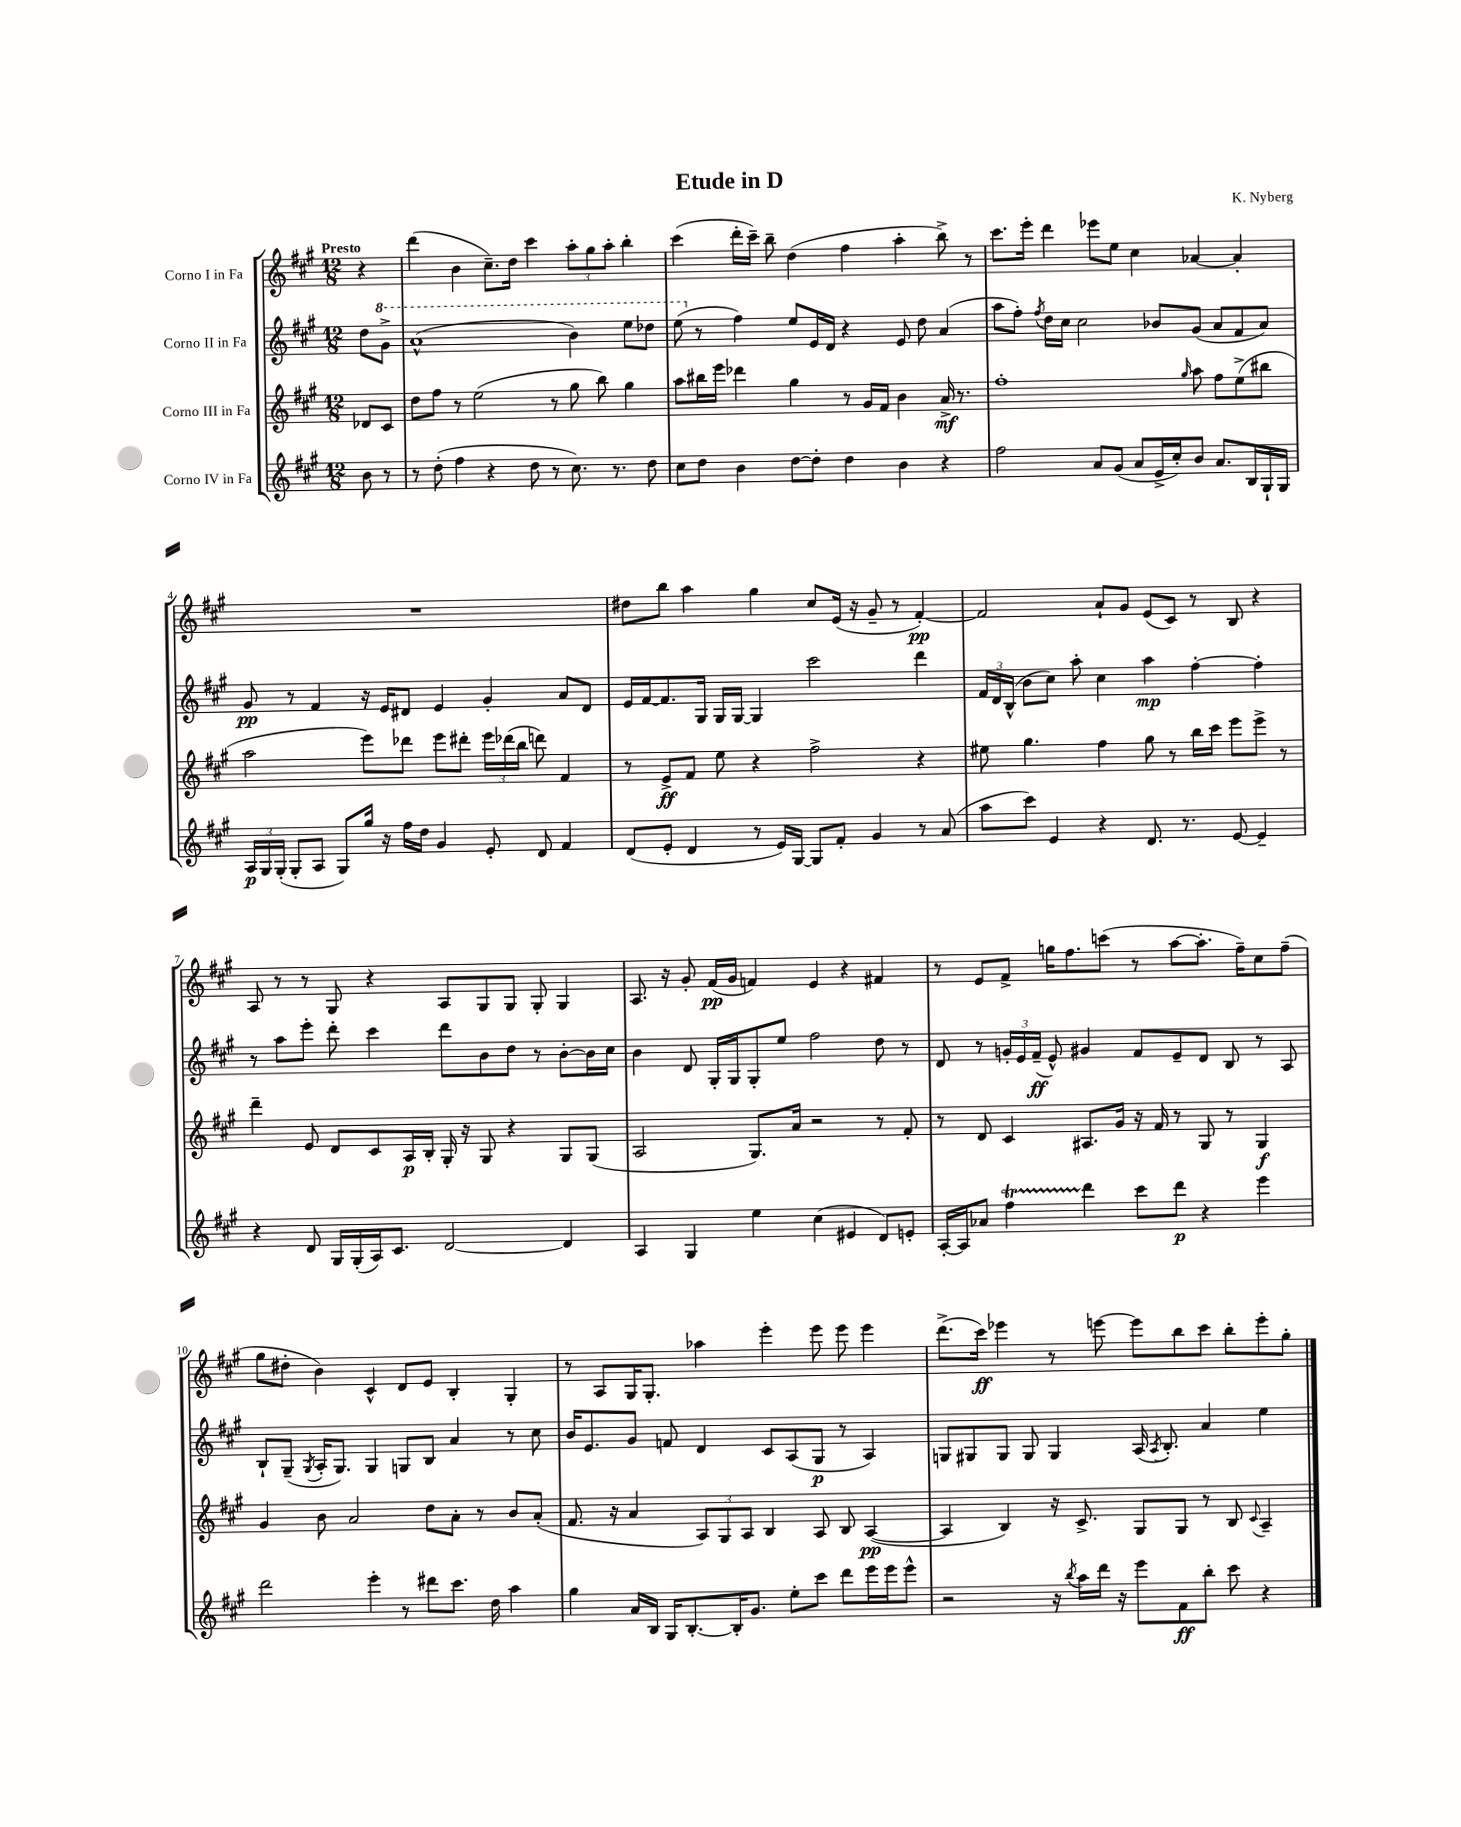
\header { title = "Etude in D" composer = "K. Nyberg" }
<<
\new StaffGroup <<
\new Staff = "s0" \with { instrumentName = "Corno I in Fa" } {
    \clef treble \key a \major \numericTimeSignature \time 12/8 \partial 4 \tempo "Presto"
    \autoBeamOff r4 |
    d'''4( b'4 cis''8.[--) d''16] cis'''4 \tuplet 3/2 { a''8[-. gis''8 a''8]-. } b''4-. |
    cis'''4( d'''16[-. cis'''16]--) b''8-- d''4( fis''4 a''4-. b''8->) r8 |
    cis'''8.[ e'''16]-. d'''4 ees'''8[ e''8] cis''4 aes'4~ aes'4-. |
    R1. |
    dis''8[ b''8] a''4 gis''4 cis''8[ e'16]( r16 gis'8-- r8 fis'4~-.\pp) |
    fis'2 a'8[-! gis'8] e'8[( cis'8]) r8 b8 r4 |
    a8 r8 r8 gis8 r4 a8[ gis8 gis8] gis8-. gis4 |
    a8. r16 gis'8-. fis'16[\pp( gis'16] f'4) e'4 r4 fis'4 |
    r8 e'8[ fis'8]-> g''16[ fis''8. c'''8]( r8 a''8[~ a''8.]-. fis''16[--) cis''8 fis''8]--( |
    gis''8[ dis''8]-. b'4) cis'4-^ d'8[ e'8] b4-. gis4-. |
    r8 a8[ gis16 gis8.]-. aes''4 e'''4-. e'''8 e'''8 e'''4 |
    d'''8.[->( cis'''16]\ff) ees'''4 r8 e'''8~ e'''8[ b''8 cis'''8] b''8[-. e'''8-. gis''8]-. \bar "|." |
}
\new Staff = "s1" \with { instrumentName = "Corno II in Fa" } {
    \clef treble \key a \major \numericTimeSignature \time 12/8 \partial 4
    \autoBeamOff d''8[ \ottava #1 gis''8]-> |
    a''1-^( b''4) e'''8[ des'''8] |
    e'''8( \ottava #0 r8 fis''4) e''8[ e'16 d'16] r4 e'8 d''8 a'4( |
    a''8[ fis''8]-.) \acciaccatura { fis''8 } d''16[ cis''16] cis''2 bes'8[ gis'8]( a'8[ fis'8 a'8]) |
    gis'8\pp r8 fis'4 r16 e'16[ dis'8] e'4 gis'4-. a'8[ dis'8] |
    e'16[ fis'16~ fis'8. gis16] gis16[ gis16]~ gis4 cis'''2 d'''4 |
    \tuplet 3/2 { fis'16[ d'16 b16]-^( } b'8[ cis''8]) a''8-. cis''4 a''4\mp fis''4~-. fis''4-. |
    r8 a''8[ e'''8]-. d'''8-. cis'''4 d'''8[ b'8 d''8] r8 b'8[~-. b'16 cis''16] |
    b'4 d'8 gis16[-. gis16 gis8-. e''8] fis''2 d''8 r8 |
    d'8 r8 \tuplet 3/2 { g'16[-. e'16 fis'16]--\ff( } e'8-^) gis'4 fis'8[ e'8-- d'8] b8 r8 a8 |
    b8[-! gis8]--( \acciaccatura { gis8 } a16[-. gis8.]) gis4 g8[ b8] a'4 r8 cis''8 |
    b'16[ e'8. gis'8] f'8 d'4 cis'8[ a8( gis8]\p r8 a4) |
    g8[ gis8 gis8] gis8 gis4 a16( \acciaccatura { a8 } b8.-.) a'4 e''4 \bar "|." |
}
\new Staff = "s2" \with { instrumentName = "Corno III in Fa" } {
    \clef treble \key a \major \numericTimeSignature \time 12/8 \partial 4
    \autoBeamOff des'8[ cis'8] |
    d''8[ fis''8] r8 e''2( r8 gis''8 b''8) gis''4 |
    a''8[ bis''16 e'''16] des'''4 gis''4 r8 gis'16[ fis'16] b'4 a'16->\mf r8. |
    fis''1-. \grace { gis''16 } a''8 fis''8[ e''8->( bis''8] |
    a''2 e'''8[) des'''8] e'''8[ dis'''8]-. \tuplet 3/2 { e'''16[ des'''16( b''16] } d'''8) fis'4 |
    r8 e'8[->\ff fis'8] e''8 r4 fis''2-> r4 |
    eis''8 gis''4. fis''4 gis''8 r8 b''16[ cis'''16] e'''8[ e'''8]-> r8 |
    d'''4-- e'8 d'8[ cis'8 a16\p b16]-. gis16-. r16 gis8 r4 gis8[ gis8]( |
    a2 gis8.[) a'16] r2 r8 fis'8-. |
    r8 d'8 cis'4 ais8.[ gis'16] r16 fis'16 r8 gis8 r8 gis4\f |
    gis'4 b'8 a'2 d''8[ a'8]-. r8 b'8[ a'8]-.( |
    fis'8. r16 a'4 \tuplet 3/2 { a8[) gis8 a8] } b4 a8 b8 a4~\pp( |
    a4 b4) r16 cis'8.-> gis8[ gis8] r8 b8 \appoggiatura { cis'8 } a4-- \bar "|." |
}
\new Staff = "s3" \with { instrumentName = "Corno IV in Fa" } {
    \clef treble \key a \major \numericTimeSignature \time 12/8 \partial 4
    \autoBeamOff b'8 r8 |
    r8 d''8-.( fis''4 r4 d''8 r8 cis''8.) r8. d''8 |
    cis''8[ d''8] b'4 d''8[~ d''8]-. d''4 b'4 r4 |
    fis''2 a'8[ gis'8]( a'8[ e'16-> cis''16-.) b'8] a'8.[ b16 gis16-! gis16] |
    \tuplet 3/2 { a16[\p gis16 gis16]-.( } gis8[-. a8] gis8[) gis''16] r16 fis''16[ d''16] gis'4 e'8-. d'8 fis'4 |
    d'8[( e'8]-. d'4 r8 e'16[) gis16]~ gis8[ fis'8]-. gis'4 r8 a'8( |
    a''8[ cis'''8]) e'4 r4 d'8. r8. e'8~ e'4-- |
    r4 d'8 gis16[ gis16-.( a16) cis'8.] d'2~ d'4 |
    a4 gis4 e''4 cis''4( eis'4 d'8[) e'8]-. |
    a16[~-. a16 aes'8] fis''4\startTrillSpan d'''4\stopTrillSpan cis'''8[ d'''8]\p r4 e'''4 |
    d'''2 e'''4-. r8 dis'''8[ cis'''8.] d''16 a''4 |
    gis''4 a'16[ b16] gis16[ b8.~-. b16-. gis'8.] e''8[-. cis'''8] d'''8[ e'''16 e'''16 e'''8]-^ |
    r2 r16 \acciaccatura { b''8 } a''16[ d'''16] r16 e'''8[ fis'8\ff b''8]-. cis'''8 r4 \bar "|." |
}
>>
>>
